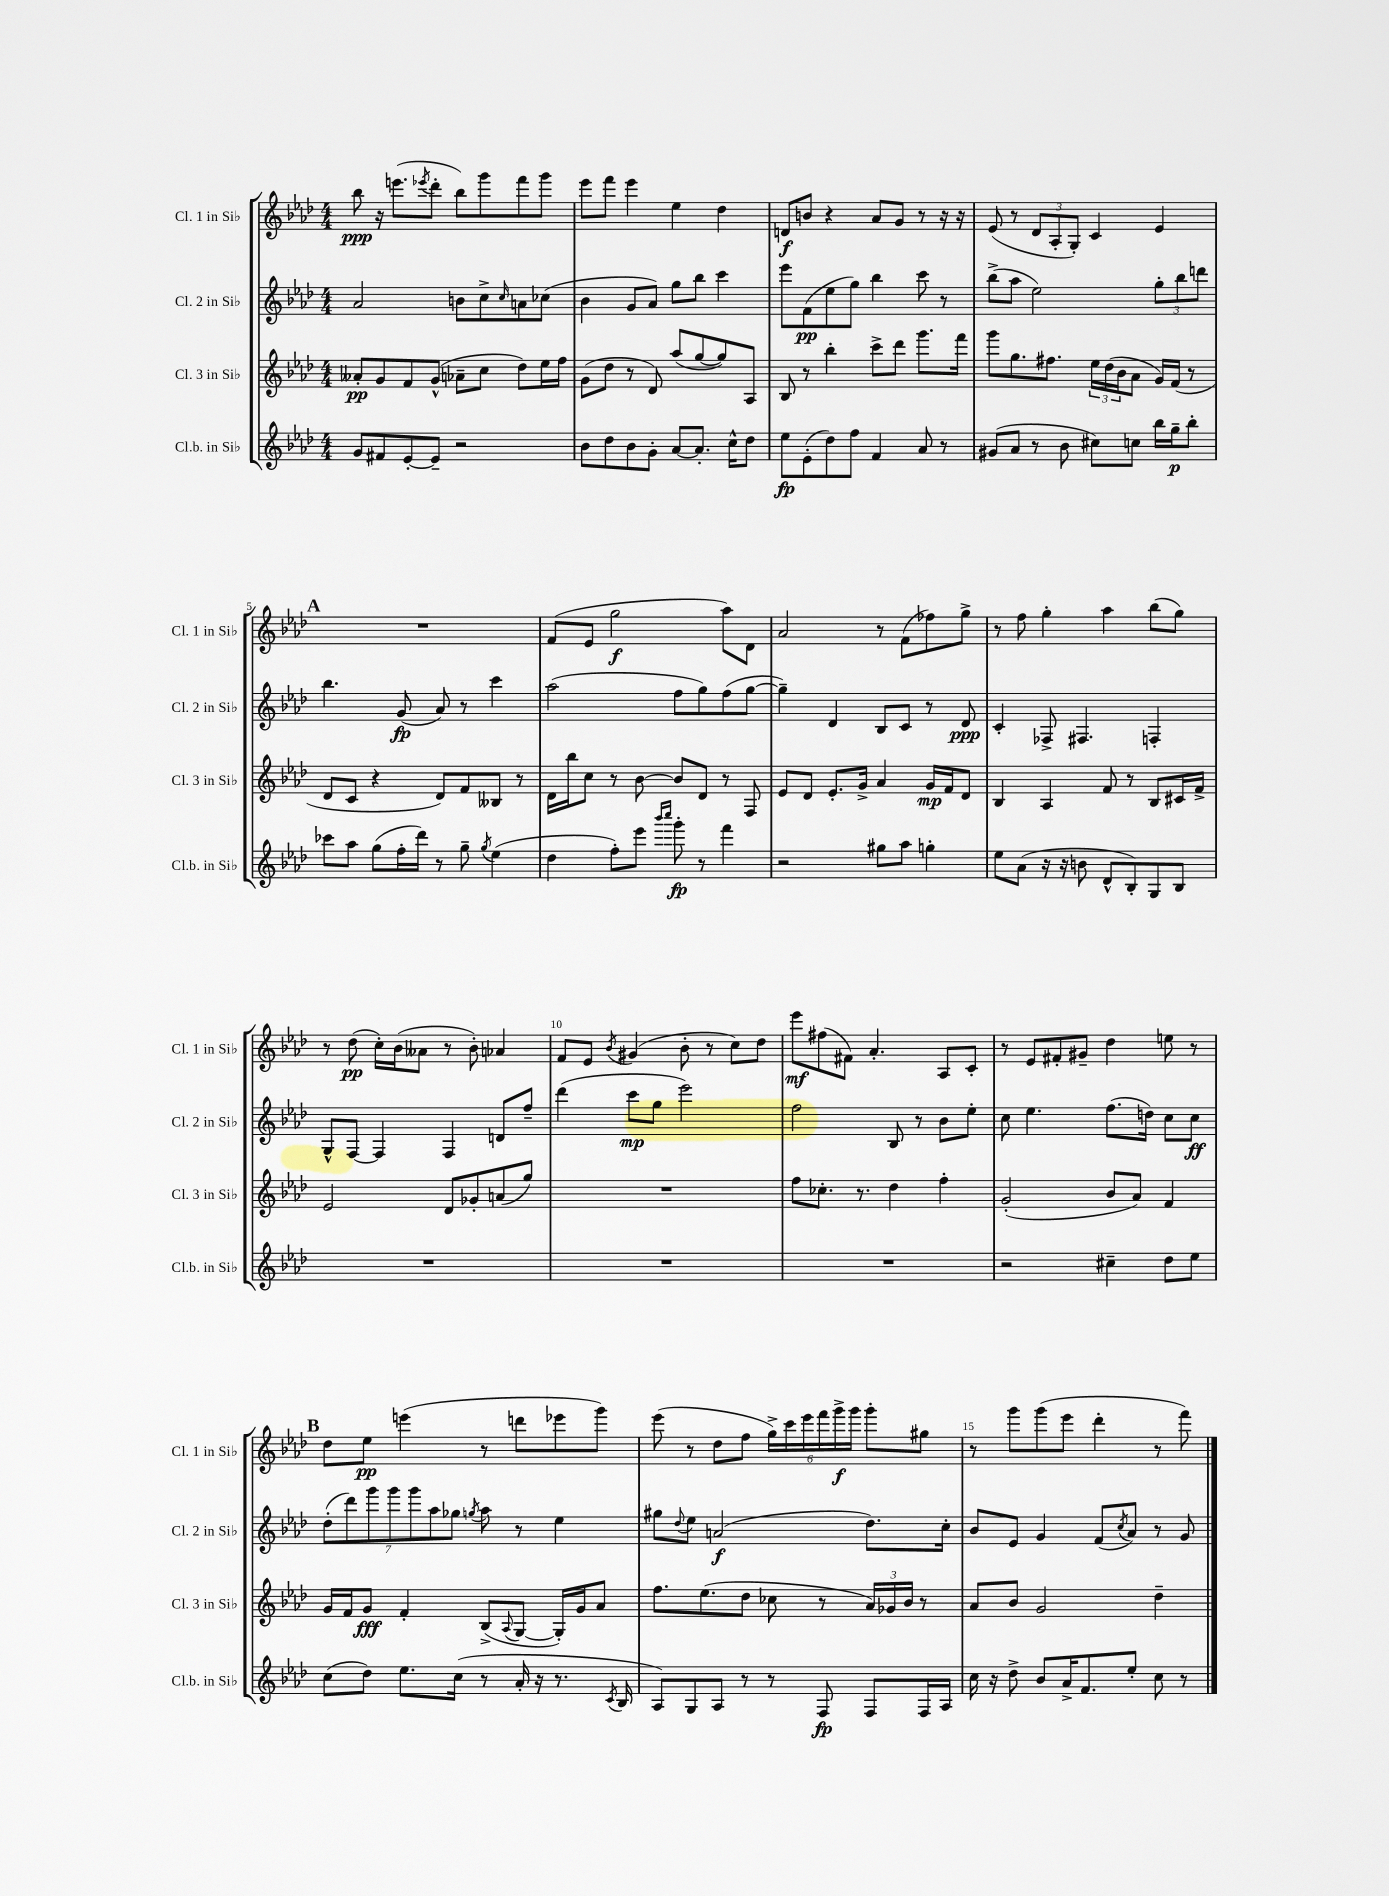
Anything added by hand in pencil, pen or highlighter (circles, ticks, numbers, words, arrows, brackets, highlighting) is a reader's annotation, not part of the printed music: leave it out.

**kern	**kern	**kern	**kern
*staff4	*staff3	*staff2	*staff1
*clefG2	*clefG2	*clefG2	*clefG2
*k[b-e-a-d-]	*k[b-e-a-d-]	*k[b-e-a-d-]	*k[b-e-a-d-]
*M4/4	*M4/4	*M4/4	*M4/4
8g	8a--'	2a-	8bb-
8f#	8g	.	16r
.	.	.	(8.eee
[8e-'	8f	.	.
.	.	.	8qeee-
8e-~]	(8g^^	.	8ddd-'
2r	8a-~	8b	8bb-)
.	8cc	8cc^	8ggg
.	.	16qqcc	.
.	8dd-)	8a	8fff
.	16ee-	(8cc-	8ggg
.	16ff	.	.
=	=	=	=
8b-	(8g	4b-	8eee-
8dd-	8dd-	.	8fff
8b-	8r	8g	4eee-
8g'	8d-)	8a-)	.
[8a-	(8aa-	8gg	4ee-
8.a-']	[8gg	8bb-	.
.	8gg])	4ccc	4dd-
16cc^^	.	.	.
8dd-	8A-	.	.
=	=	=	=
8ee-	8B-	8eee-	8d
(8e-'	8r	(8f	8b
8dd-)	4bb-'	8ee-	4r
8ff	.	8gg)	.
4f	8ccc^	4bb-	8a-
.	8ddd-	.	8g
8a-	8.ggg	8ccc	8r
8r	.	8r	16r
.	16fff	.	16r
=	=	=	=
(8g#	8ggg	(8bb-^	(8e-
8a-	8.gg	8aa-	8r
8r	.	2ee-)	12d-
.	8.ff#	.	.
.	.	.	12A-'
8b-	.	.	.
.	.	.	12G')
8cc#)	24ee-	.	4c
.	(24dd-	.	.
.	24b-	.	.
8cc	8a-	.	.
16bb-	16g)	12gg'	4e-
16gg~	(16f	.	.
.	.	12bb-	.
8bb-'	8r	.	.
.	.	12ddd	.
=	=	=	=
8ccc-	8d-	4.bb-	1r
8aa-	8c	.	.
(8gg	4r	.	.
16ff'	.	(8g	.
16ddd-)	.	.	.
8r	8d-)	8a-)	.
8gg~	8f	8r	.
8qgg	.	.	.
(4ee-	8B--	4ccc	.
.	8r	.	.
=	=	=	=
4dd-	16d-	(2aa-	(8f
.	16bb-	.	.
.	8cc	.	8e-
8ff')	8r	.	2gg
8eee-	[8b-	.	.
16qqbbb-	.	.	.
16qqcccc	.	.	.
8ggg'	8b-]	8ff	.
8r	8d-	8gg)	.
4fff	8r	(8ff	8aa-)
.	8F	[8gg	8d-
=	=	=	=
2r	8e-	4gg~])	2a-
.	8d-	.	.
.	8.e-'	4d-	.
.	16g^	.	.
8gg#	4a-	8B-	8r
8aa-	.	8c	(8f
4gg'	16g	8r	8ff-)
.	16f	.	.
.	8d-	8d-	8gg^
=	=	=	=
8ee-	4B-	4c'	8r
(8a-	.	.	8ff
16r	4A-	8F-^	4gg'
16r	.	.	.
8b	.	4.F#	.
8d-^^	8f	.	4aa-
8B-')	8r	.	.
8G	8B-	4F'	(8bb-
8B-	16c#	.	8gg)
.	16f^	.	.
=	=	=	=
1r	2e-	8G^^	8r
.	.	[8F	(8dd-
.	.	4F]	16cc')
.	.	.	(16b-
.	.	.	8a--
.	8d-	4F	8r
.	8g-'	.	8b-')
.	(8a	8d	4a-
.	8gg)	8ff~	.
=	=	=	=
1r	1r	(4ddd-	8f
.	.	.	8e-
.	.	.	8qb-
.	.	8ccc	(4g#
.	.	8gg	.
.	.	2eee-)	8b-'
.	.	.	8r
.	.	.	8cc)
.	.	.	8dd-
=	=	=	=
1r	8ff	2ff	8eee-
.	8.cc-'	.	(8ff#
.	.	.	8f#)
.	8.r	.	.
.	.	.	4.a-'
.	4dd-	8B-	.
.	.	8r	.
.	4ff'	8b-	8A-
.	.	8ee-'	8c'
=	=	=	=
2r	(2g'	8cc	8r
.	.	4.ee-	8e-
.	.	.	8f#'
.	.	.	8g#~
4cc#~	8b-	(8.ff	4dd-
.	8a-)	.	.
.	.	16dd)	.
8dd-	4f	8cc	8ee
8ee-	.	8cc	8r
=	=	=	=
(8cc	16g	(14dd-'	8dd-
.	16f	.	.
.	.	14ddd-)	.
8dd-)	8g	.	8ee-
.	.	14ggg	.
.	.	14ggg	.
8.ee-	4f'	.	(4eee
.	.	14ggg	.
.	.	14aa-	.
.	.	14gg-	.
(16cc	.	.	.
.	.	8qgg	.
8r	(8B-^	8aa-	8r
.	8qqA-	.	.
16a-'	[8G	8r	8ddd
16r	.	.	.
8.r	16G'])	4ee-	8eee-
.	16g	.	.
.	8a-	.	8ggg)
8qc	.	.	.
16B-	.	.	.
=	=	=	=
8A-)	8.ff	8gg#	(8eee-
.	.	8qqdd-	.
8G	.	8ee-	8r
.	(8.ee-	.	.
8A-	.	(2a	8dd-
8r	8dd-	.	8ff
8r	8cc-	.	24gg^)
.	.	.	24ccc
.	.	.	24eee-
8F	8r	.	24fff
.	.	.	24ggg^
.	.	.	24ggg
8F	24a-)	8.dd-)	8ggg'
.	24g-	.	.
.	24b-	.	.
16F	8r	.	8gg#
16A-	.	16cc'	.
=	=	=	=
16cc	8a-	8b-	8r
16r	.	.	.
8dd-^	8b-	8e-	8ggg
8b-	2g	4g	(8ggg
16a-^	.	.	8eee-
8.f	.	.	.
.	.	(8f	4ddd-'
.	.	8qcc	.
8ee-'	.	8a-)	.
8cc	4dd-~	8r	8r
8r	.	8g	8fff)
==	==	==	==
*-	*-	*-	*-
